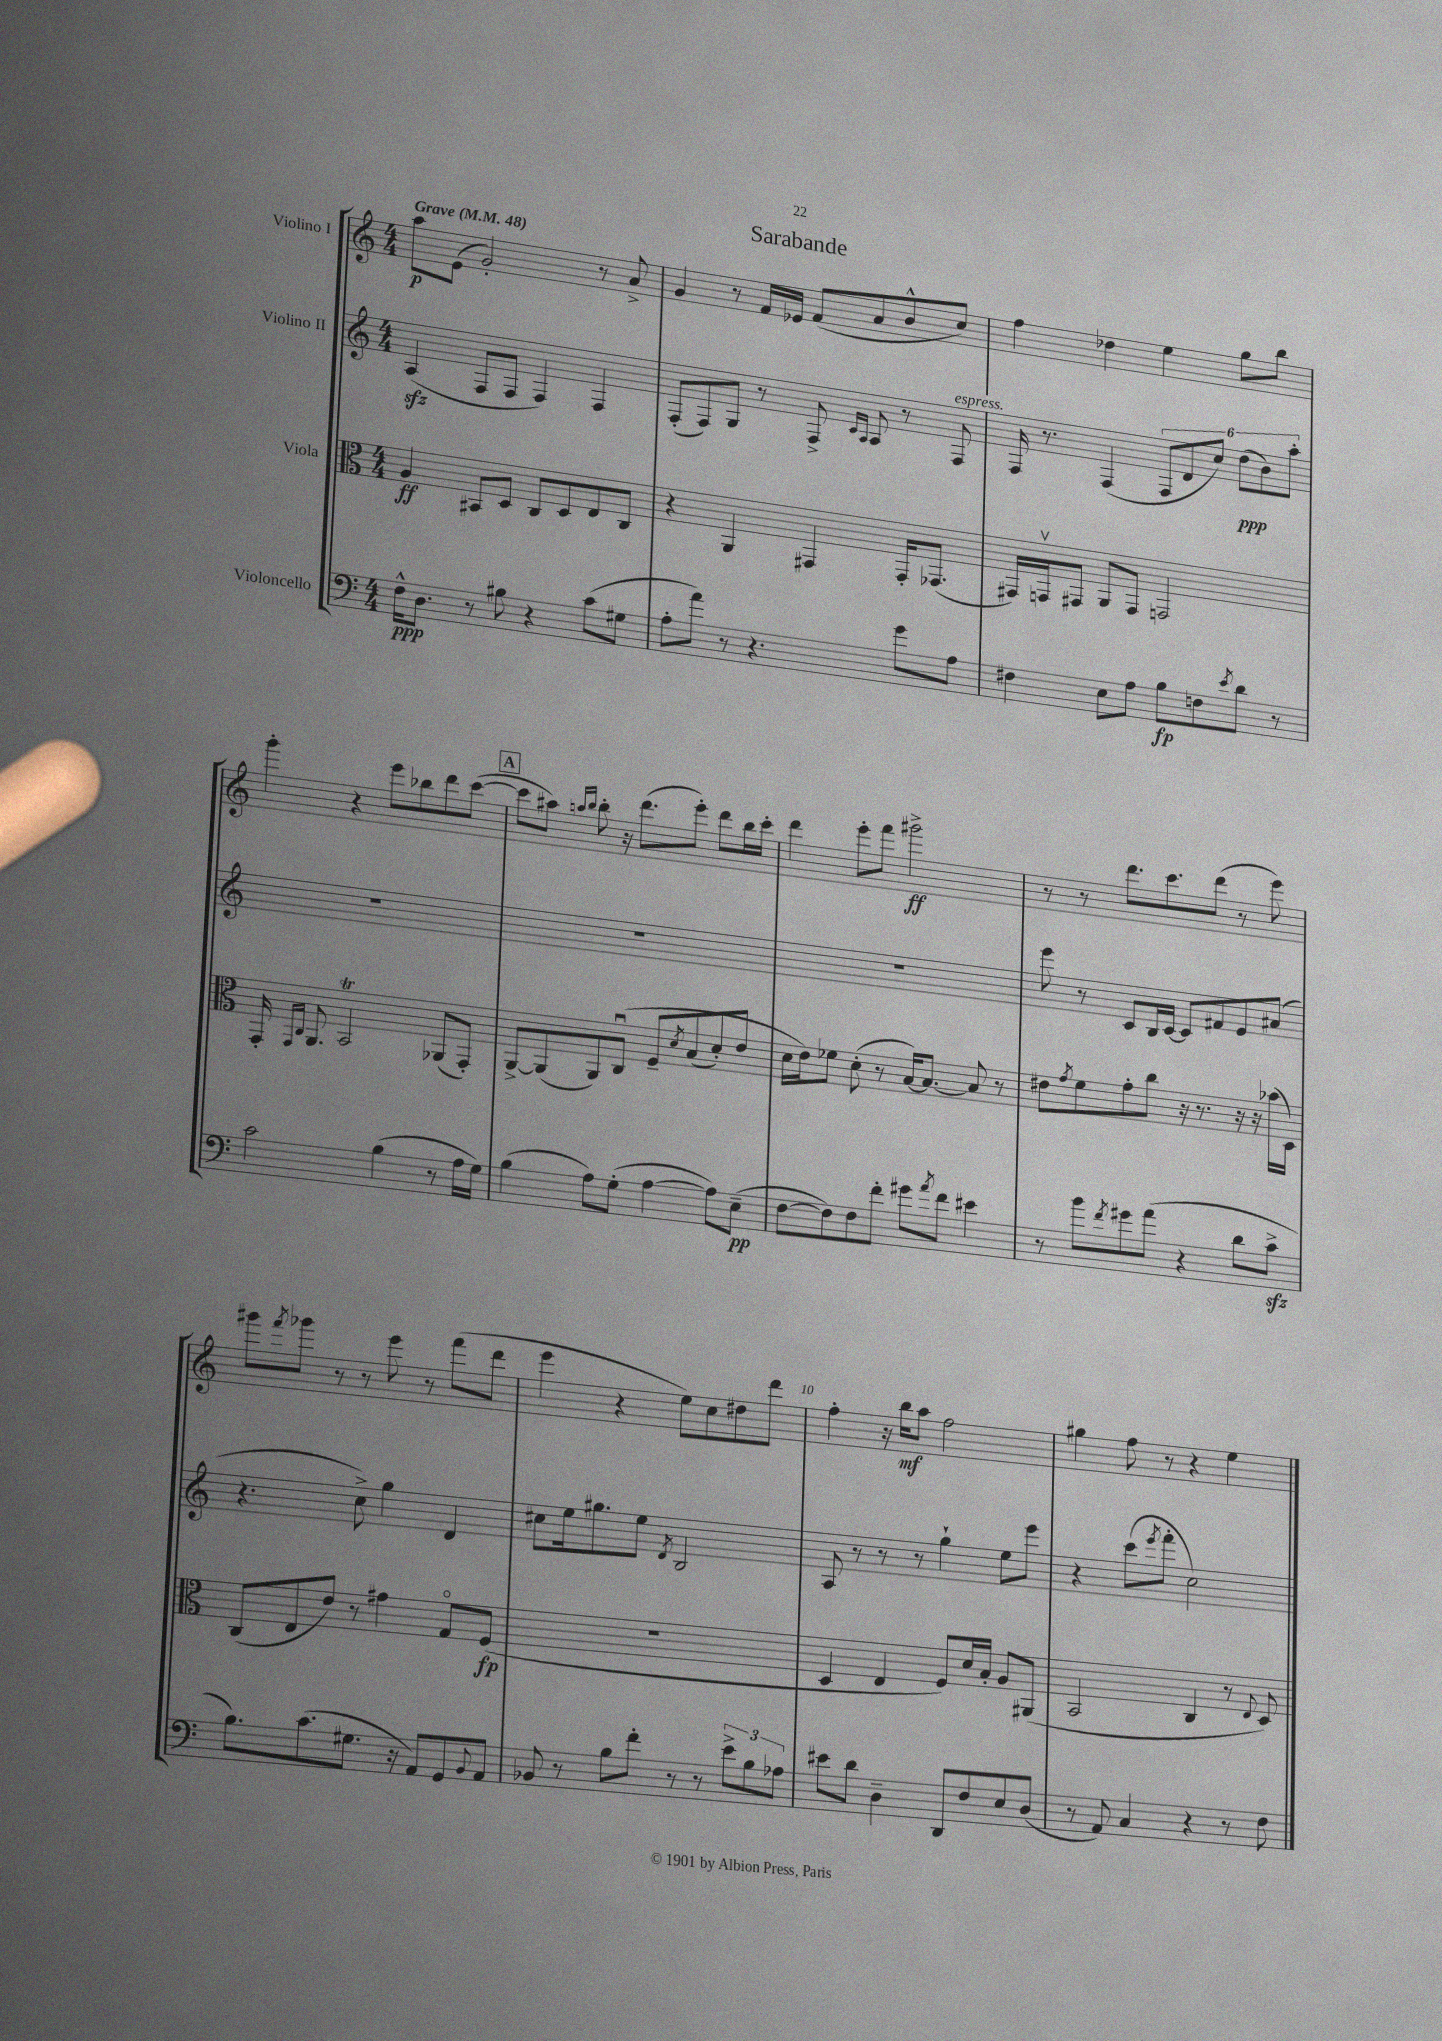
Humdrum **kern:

**kern	**dynam	**kern	**dynam	**kern	**dynam	**kern	**dynam
*part4	*part4	*part3	*part3	*part2	*part2	*part1	*part1
*staff4	*staff4	*staff3	*staff3	*staff2	*staff2	*staff1	*staff1
*I"Violoncello	*	*I"Viola	*	*I"Violino II	*	*I"Violino I	*
*clefF4	*	*clefC3	*	*clefG2	*	*clefG2	*
*k[]	*	*k[]	*	*k[]	*	*k[]	*
*M4/4	*	*M4/4	*	*M4/4	*	*M4/4	*
*MM48	*	*MM48	*	*MM48	*	*MM48	*
=1	=1	=1	=1	=1	=1	=1	=1
!	!	!	!	!	!	!LO:TX:a:B:t=Grave	!
16F^^\KL	ppp	4A/	ff	(4Azz/	.	8aa\L	p
8.D\J	.	.	.	.	.	.	.
.	.	.	.	.	.	(8e\J	.
8r	.	8BB#X/L	.	8F/L	.	2g'/)	.
8B#X\	.	8D/J	.	8F/J	.	.	.
4r	.	8C/L	.	4F/)	.	.	.
.	.	8D/	.	.	.	.	.
(8c\L	.	8E/	.	4F/	.	8r	.
8G#X\J	.	8C/J	.	.	.	8a^/	.
=2	=2	=2	=2	=2	=2	=2	=2
8A'\L	.	4r	.	(8F'/L	.	4g/	.
8a\J)	.	.	.	8F/)	.	.	.
8r	.	4AA/	.	8G/J	.	8r	.
4.r	.	.	.	8r	.	16f/LL	.
.	.	.	.	.	.	16e-X/JJ	.
.	.	4GG#X/	.	8F^/	.	(8f/L	.
.	.	.	.	16qqc/LL	.	.	.
.	.	.	.	16qqA/JJ	.	.	.
.	.	.	.	8A/	.	8a/	.
8g\L	.	16GG#'/KL	.	8r	.	8b^^/	.
.	.	(8.GG-X/J	.	.	.	.	.
!	!	!	!	!LO:TX:a:i:t=espress.	!	!	!
8A\J	.	.	.	8F/	.	8cc/J)	.
=3	=3	=3	=3	=3	=3	=3	=3
4F#X\	.	16GG#X/LL)	.	16F/	.	4ff\	.
.	.	16GGnv/J	.	8.r	.	.	.
.	.	8GG#X/J	.	.	.	.	.
8E\L	.	8AA/L	.	(4F/	.	4dd-X\	.
8A\J	.	8GG#/J	.	.	.	.	.
8B\L	fp	2GGn/	.	12F/L	.	4ee\	.
.	.	.	.	12d/	.	.	.
8Fn\	.	.	.	.	.	.	.
.	.	.	.	12cc/J)	.	.	.
8qe/	.	.	.	.	.	.	.
8d\J	.	.	.	(12dd\L	ppp	8gg\L	.
.	.	.	.	12b\)	.	.	.
8r	.	.	.	.	.	8bb\J	.
.	.	.	.	12aa'\J	.	.	.
!!LO:LB:g=z
=4	=4	=4	=4	=4	=4	=4	=4
2c\	.	16GG'/	.	1r	.	4ggg'\	.
.	.	16qqGG/LL	.	.	.	.	.
.	.	16qqC/JJ	.	.	.	.	.
.	.	8.AA/	.	.	.	.	.
.	.	2BBt/	.	.	.	4r	.
(4B\	.	.	.	.	.	8eee\L	.
.	.	.	.	.	.	8bb-X\	.
8r	.	(8AA-X/L	.	.	.	8ddd\	.
16A\LL	.	8GG'/J)	.	.	.	([8ccc\J	.
16G\JJ)	.	.	.	.	.	.	.
!!LO:REH:place=s1:t=A
=5	=5	=5	=5	=5	=5	=5	=5
(4B\	.	[8AA^/L	.	1r	.	8ccc\L]	.
.	.	(8AA/]	.	.	.	8aa#X\J)	.
.	.	.	.	.	.	16qqaan/LL	.
.	.	.	.	.	.	16qqbb/JJ	.
8A\L)	.	8AA/)	.	.	.	8bb'\	.
(8G'\J	.	(8Cu/J	.	.	.	16r	.
.	.	.	.	.	.	(8.ddd\L	.
[4A\	.	8F~/L	.	.	.	.	.
.	.	8qd/	.	.	.	.	.
.	.	(8B/	.	.	.	8eee'\J)	.
8A\L])	.	8d'/)	.	.	.	8ddd\L	.
(8E~\J	pp	8e/J	.	.	.	16bb\L	.
.	.	.	.	.	.	16ccc'\JJ	.
=6	=6	=6	=6	=6	=6	=6	=6
[8F\L	.	16d\LL	.	1r	.	4ddd\	.
.	.	16e\J)	.	.	.	.	.
8F\])	.	8f-X\J	.	.	.	.	.
8F\	.	(8d'\	.	.	.	8eee'\L	.
8f'\J	.	8r	.	.	.	8fff\J	.
8g#X\L	.	[16B/KL)	.	.	.	2ggg#X^\	ff
.	.	8.B/J_	.	.	.	.	.
8qa/	.	.	.	.	.	.	.
8f\J	.	.	.	.	.	.	.
4e#X\	.	8B/]	.	.	.	.	.
.	.	8r	.	.	.	.	.
=7	=7	=7	=7	=7	=7	=7	=7
8r	.	8e#X\L	.	8eee\	.	8r	.
.	.	8qg/	.	.	.	.	.
8b\L	.	8f\	.	8r	.	8r	.
8qf/	.	.	.	.	.	.	.
8g#X\	.	8g'\	.	8c/L	.	8.ddd\L	.
(8a\J	.	8cc\J	.	16B/L	.	.	.
.	.	.	.	[16c/JJ	.	8.ccc\	.
4r	.	16r	.	8c/L]	.	.	.
.	.	8.r	.	.	.	.	.
.	.	.	.	8f#X/	.	(8ddd\J	.
8d\L	.	16r	.	8e/	.	8r	.
.	.	16r	.	.	.	.	.
8czz^\J	.	(16b-X\LL	.	(8a#X/J	.	8eee\)	.
.	.	16D\JJ)	.	.	.	.	.
!!LO:LB:g=z
=8	=8	=8	=8	=8	=8	=8	=8
8.B\L)	.	(8C/L	.	4.r	.	8ggg#X\L	.
.	.	.	.	.	.	8qfff/	.
.	.	8E/	.	.	.	8ggg-X\J	.
(8.c\	.	.	.	.	.	.	.
.	.	8e/J)	.	.	.	8r	.
8.G#X\J	.	8r	.	8cc^\)	.	8r	.
.	.	4g#X\	.	4gg\	.	8eee\	.
16r	.	.	.	.	.	.	.
8AA/L)	.	.	.	.	.	8r	.
8GG/	.	8G/L	.	4d/	.	(8fff\L	.
8qqBB/	.	.	.	.	.	.	.
8AA/J	.	(8F/J	fp	.	.	8ddd\J	.
=9	=9	=9	=9	=9	=9	=9	=9
8BB-X/	.	1r	.	8cc#X\L	.	4eee\	.
8r	.	.	.	16ee\k	.	.	.
.	.	.	.	8.gg#X\	.	.	.
8B\L	.	.	.	.	.	4r	.
8f'\J	.	.	.	8ee\J	.	.	.
.	.	.	.	8qd/	.	.	.
8r	.	.	.	2B/	.	8ee\L)	.
8r	.	.	.	.	.	8cc\	.
12e^\L	.	.	.	.	.	8dd#X\	.
12B\	.	.	.	.	.	.	.
.	.	.	.	.	.	8ddd\J	.
12A-X\J	.	.	.	.	.	.	.
=10	=10	=10	=10	=10	=10	=10	=10
8e#X\L	.	4D/	.	8A/	.	4ff'\	.
8d\J	.	.	.	8r	.	.	.
4D~\	.	4E/	.	8r	.	16r	.
.	.	.	.	.	.	16bb\KL	mf
.	.	.	.	8r	.	8aa\J	.
8DD/L	.	8F/L)	.	4gg`\	.	2ff\	.
8F/	.	16d/L	.	.	.	.	.
.	.	16B'/JJ	.	.	.	.	.
8E/	.	8A/L	.	8ee\L	.	.	.
(8D/J	.	(8AA#X/J	.	8eee\J	.	.	.
=11	=11	=11	=11	=11	=11	=11	=11
8r	.	2BB/	.	4r	.	4gg#X\	.
8AA/)	.	.	.	.	.	.	.
4C/	.	.	.	(8ccc\L	.	8ff\	.
.	.	.	.	8qeee/	.	.	.
.	.	.	.	8fff'\J	.	8r	.
4r	.	4C/	.	2cc\)	.	4r	.
8r	.	8r	.	.	.	4ee\	.
.	.	8qqE/	.	.	.	.	.
8F\	.	8D/)	.	.	.	.	.
==	==	==	==	==	==	==	==
*-	*-	*-	*-	*-	*-	*-	*-
